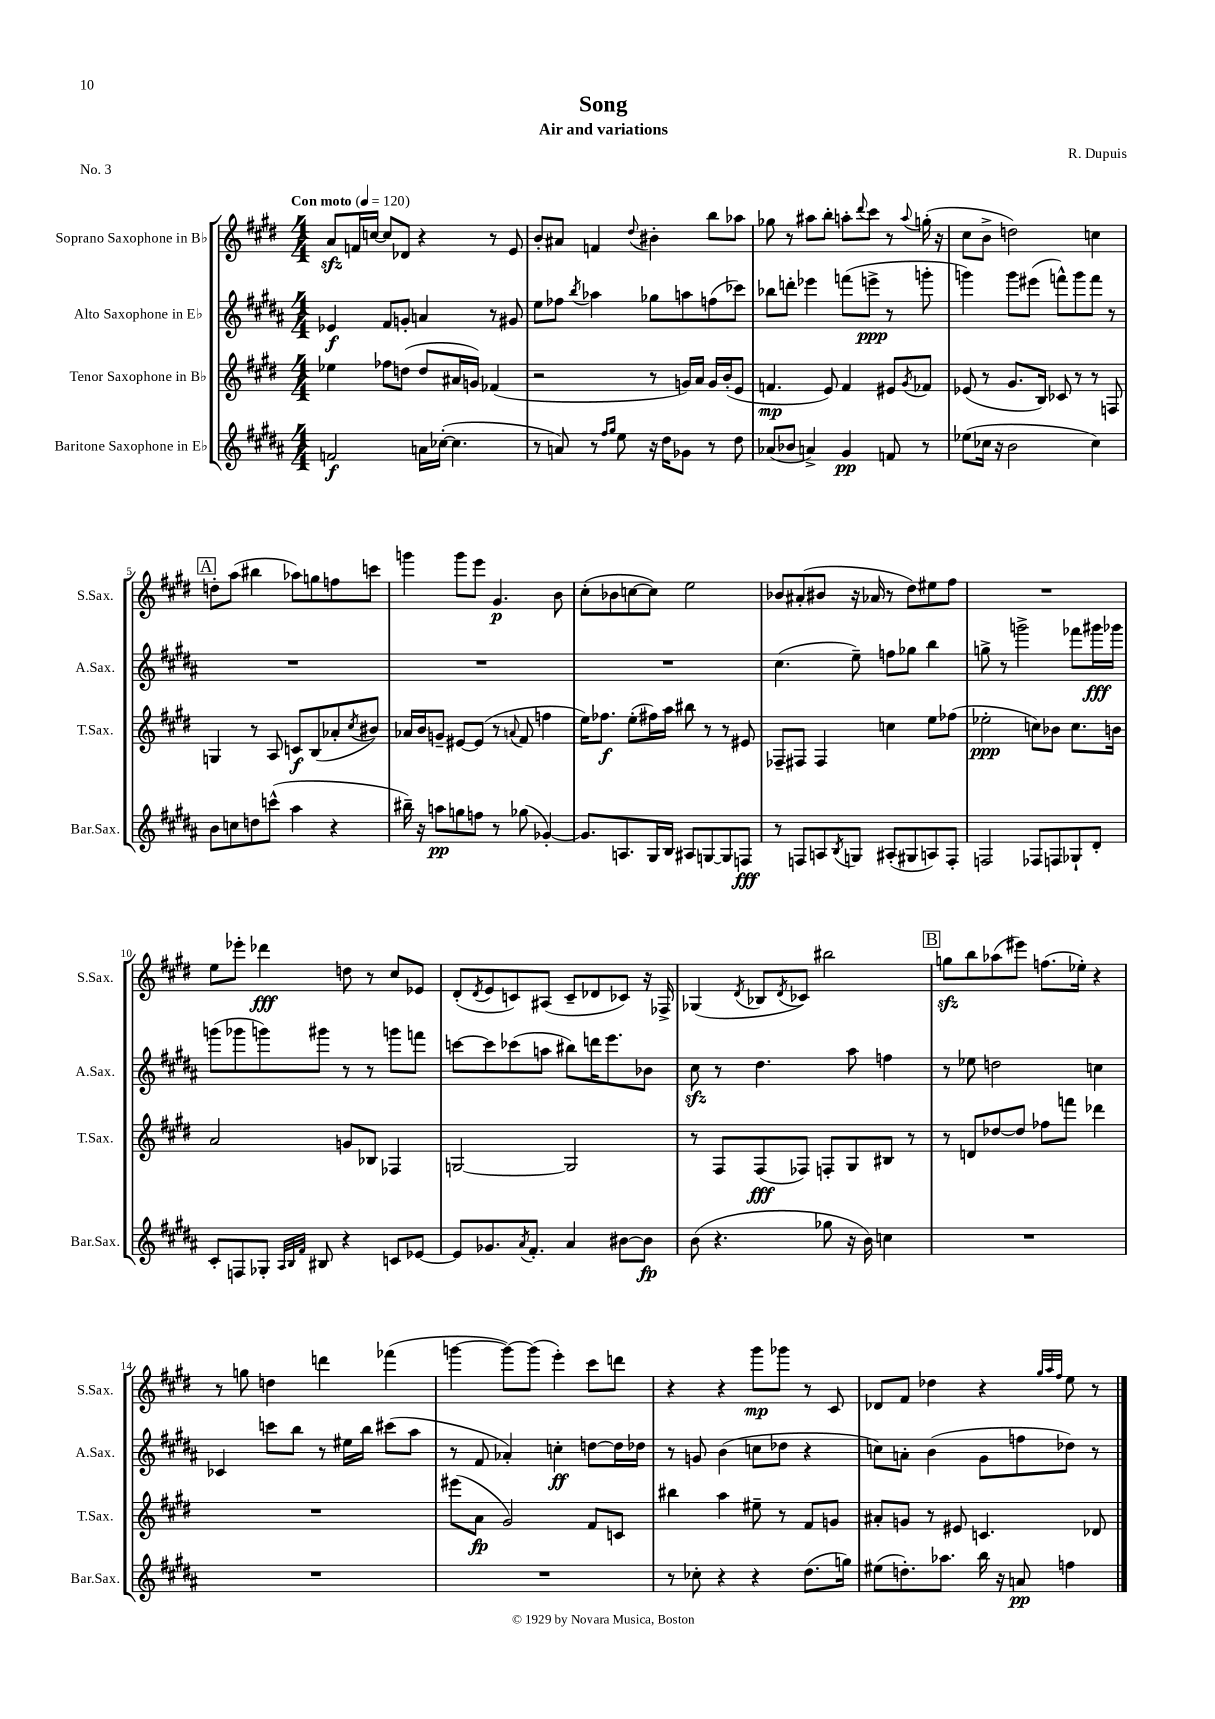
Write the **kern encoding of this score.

**kern	**kern	**kern	**kern
*staff4	*staff3	*staff2	*staff1
*clefG2	*clefG2	*clefG2	*clefG2
*k[f#c#g#d#a#]	*k[f#c#g#d#]	*k[f#c#g#d#a#]	*k[f#c#g#d#]
*M4/4	*M4/4	*M4/4	*M4/4
*MM120	*MM120	*MM120	*MM120
2f/	4ee-\	4e-/	8a/L
.	.	.	16f/L
.	.	.	[16cc/JJ
.	8ff-\L	8f#/L	8cc/]L
.	(8dd\J	8g'/J	8d-/J
16a\LL	8dd/L	4a/	4r
([16cc-'\JJ	.	.	.
4.cc-\]	16a#/L	.	.
.	16g/JJ)	.	.
.	(4f-/	8r	8r
.	.	8g#/	8e/
=	=	=	=
8r	2r	8ee\L	8b'/L
8a/)	.	8ff-\J	8a#/J
.	.	8qbb/	.
8r	.	4aa-\	4f/
16qqff#/LL	.	.	.
16qqgg#/JJ	.	.	.
8ee\	.	.	.
.	.	.	8qqdd#/
16r	8r	8gg-\L	4b#'\
16dd#\LK	.	.	.
8g-\J	16g/LL)	8aa\	.
.	16a/JJ	.	.
8r	16g/LL	(8ff\	8bb\L
.	(16b'/J	.	.
8dd#\	8e/J	8ccc-\J)	8aa-\J
=	=	=	=
(8a-/L	4.f/	8bb-\L	8gg-\
8b-/J	.	8ddd'\J	8r
4a^/)	.	4eee-\	8aa#\L
.	8e/)	.	8bb'\J
4g#/	4f/	(8fff\L	8aa'\L
.	.	.	8qqddd#/
.	.	8eee^\J	8ccc#\J
8f/	8e#/L	8r	8r
.	8qg#/	.	8qqaa/
8r	8f-/J	8ggg'\	(16gg'\
.	.	.	16r
=	=	=	=
(8ee-\L	(8e-/	4ggg\)	8cc#\L
16cc-\Jk	8r	.	8b^\J
16r	.	.	.
2b\	8.g#/L	8ggg\L	2dd\)
.	.	(8eee#\J	.
.	16B/Jk)	.	.
.	8c-/	8fff^^\L)	.
.	8r	8ggg\	.
4cc-\)	8r	8fff\J	4cc\
.	8F/	8r	.
=	=	=	=
8b\L	4G/	1r	8dd'\L
8cc\	.	.	(8aa\J
8dd\	8r	.	4bb#\
(8ccc^^\J	8A/	.	.
4aa#\	8c/L	.	8aa-\L)
.	(8B/	.	8gg\
4r	8a-'/	.	8ff\
.	8qcc#/	.	.
.	8b#/J)	.	8ccc\J
=	=	=	=
16bb#~\)	16a-/LL	1r	4ggg\
16r	16b/J	.	.
8aa\L	8g~/J	.	.
8gg\	[8e#/L	.	8ggg\L
8ff\J	(8e#/]J	.	8eee\J
8r	8r	.	4.g#/
.	8qqa/	.	.
(8gg-\	8f#/	.	.
[4g-'/)	4ff\	.	.
.	.	.	8b\
=	=	=	=
8.g-/]L	16ee\LK)	1r	(8cc#'\L
.	8.ff-\J	.	.
.	.	.	8b-\
8.A/	.	.	.
.	(8ee'\L	.	[8cc\
16G#/L	16ff#\L)	.	8cc\]J)
16B/JJ	16aa\JJ	.	.
8A#/L	8bb#\	.	2ee\
[8G/	8r	.	.
8G/]	8r	.	.
8F/J	8e#/	.	.
=	=	=	=
8r	8F-~/L	(4.cc#\	8b-/L
8F/L	8F#/J	.	(8a#'/
8A/	4F#/	.	8b#/J
8qB/	.	.	.
8G/J	.	8ee~\)	16r
.	.	.	16a-/
(8A#'/L	4cc\	8ff\L	8r
8G#/	.	8gg-\J	8dd#\L)
8A/)	8ee\L	4bb\	8ee#\
8F'/J	(8ff-\J	.	8ff#\J
=	=	=	=
2F/	2ee-'\	8gg^\	1r
.	.	8r	.
.	.	2ggg^\	.
8F-/L	8cc\L)	.	.
8F/	8b-\J	.	.
8G-`/	8.cc\L	8fff-\L	.
8d#'/J	.	16ggg#\L	.
.	16b\Jk	16ggg-\JJ	.
=	=	=	=
8c#'/L	2a/	(8ggg\L	8ee\L
8F/	.	8ggg-\	8eee-'\J
8G-'/J	.	8ggg\)	4ddd-\
32qqA#/LLL	.	.	.
32qqB/	.	.	.
32qqf#/JJJ	.	.	.
8B#/	.	8ggg#\J	.
4r	8g/L	8r	8dd\
.	8B-/J	8r	8r
8c/L	4F-/	8ggg\L	8cc#/L
[8e-/J	.	8fff\J	8e-/J
=	=	=	=
8e-/]L	[2G/	[8ccc\L	(8d#'/L
.	.	.	8qd#/
8.g-/	.	8ccc\]	8e/
.	.	(8ccc-\	8c/)
8qa#/	.	.	.
8.f#'/J	.	.	.
.	.	8aa\J	(8A#/J
4a#/	2G/]	8bb#\L)	8c~/L
.	.	16ddd\K	8d-/
.	.	8.eee\	.
[8b#\L	.	.	8c-/J)
8b#\]J	.	8b-\J	16r
.	.	.	16F-^/
=	=	=	=
(8b\	8r	8cc#\	(4G-/
4.r	8F#/L	8r	.
.	.	.	8qd#/
.	(8F#/	4.dd#\	8B-/L
.	.	.	8qd#/
.	8F-/J)	.	8c-/J)
8gg-\	8F'/L	.	2bb#\
16r	8G#/	8aa#\	.
16b\)	.	.	.
4cc\	8B#/J	4ff\	.
.	8r	.	.
=	=	=	=
1r	8r	8r	8gg\L
.	8d/L	8ee-\	8bb\
.	[8dd-/	2dd\	(8aa-\
.	8dd-/]J	.	8eee#\J)
.	8ff-\L	.	(8.ff\L
.	8fff\J	.	.
.	.	.	16ee-'\Jk)
.	4ddd-\	4cc\	4r
=	=	=	=
1r	1r	4c-/	8r
.	.	.	8gg\
.	.	8ccc\L	4dd\
.	.	8bb\J	.
.	.	8r	4ddd\
.	.	16ee#\LL	.
.	.	16bb\JJ	.
.	.	(8ccc#\L	(4fff-\
.	.	8aa#\J	.
=	=	=	=
1r	(8eee#\L	8r	[4ggg\
.	8a\J	8f#/	.
.	2g#/)	4a-'/)	8ggg\_L)
.	.	.	(8ggg\]J
.	.	4cc'\	4eee'\)
.	8f#/L	[8dd\L	8ccc#\L
.	8c/J	16dd\]L	8ddd\J
.	.	16dd-\JJ	.
=	=	=	=
8r	4bb#\	8r	4r
8cc-'\	.	8g/	.
4r	4aa\	(4b\	4r
4r	8ee#~\	8cc\L	8ggg#\L
.	8r	8dd-\J	8ggg-\J
(8.dd#\L	8f#/L	4r	8r
.	8g/J	.	8c#/
16gg\Jk)	.	.	.
=	=	=	=
(8ee#\L	8a#'/L	8cc\L)	8d-/L
8.dd'\)	8g/J	8a'\J	8f#/J
.	8r	(4b\	4dd-\
8.aa-\J	.	.	.
.	8e#/	.	.
16bb\	4.c/	8g#\L	4r
16r	.	.	.
8a/	.	8ff\	.
.	.	.	32qqgg#/LLL
.	.	.	32qqaa/
.	.	.	32qqff#/JJJ
4ff\	.	8dd-\J)	8ee\
.	8d-/	8r	8r
==	==	==	==
*-	*-	*-	*-
